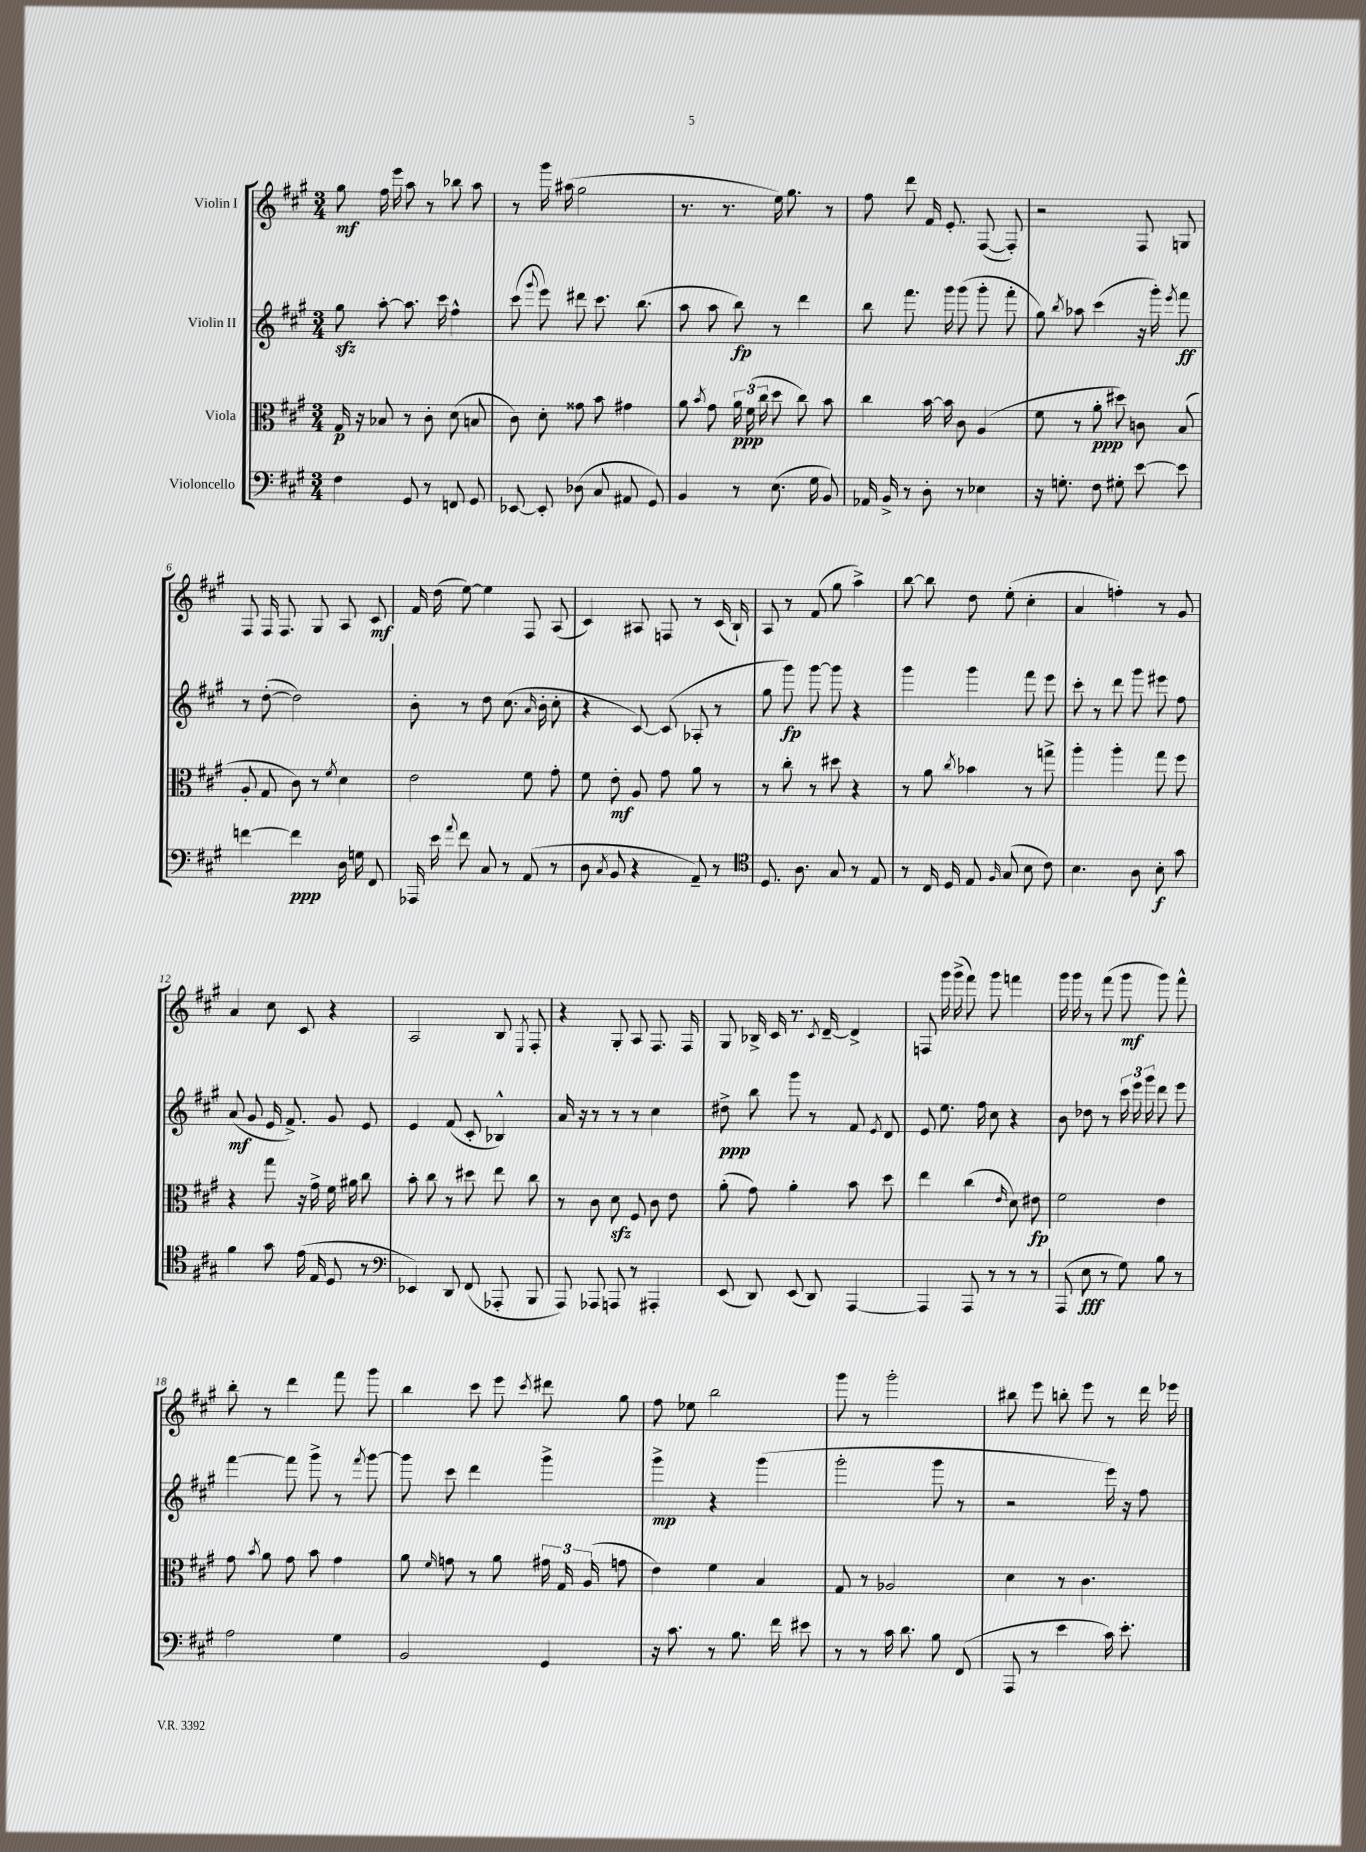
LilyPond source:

<<
\new StaffGroup <<
\new Staff = "s0" \with { instrumentName = "Violin I" } {
    \clef treble \key a \major \numericTimeSignature \time 3/4
    \autoBeamOff gis''8\mf fis''16 e'''16 a''8 r8 bes''8 a''8 |
    r8 gis'''16 ais''16( gis''2 |
    r8. r8. e''16) gis''8. r8 |
    fis''8 d'''8 fis'16 e'8.-. fis8~( fis8-.) |
    r2 fis8 g8 |
    fis8 fis16 fis8. gis8 a8 cis'8\mf |
    fis'16 d''16( e''8~) e''4 fis8 a8( |
    cis'4) ais8 f8 r8 cis'16( b16-!) |
    a8 r8 fis'8( gis''8 a''4->) |
    b''8~ b''8 d''8 e''8-.( cis''4-. |
    a'4 f''4-.) r8 gis'8 |
    a'4 cis''8 cis'8 r4 |
    a2 b8 \acciaccatura { e8 } fis8-. |
    r4 gis8-. a8 fis8. fis16 |
    gis8 bes16-> cis'16 r8. \acciaccatura { cis'8 } d'16~-- d'4-> |
    f8 gis'''16 gis'''16->( fis'''8) gis'''8 f'''4 |
    gis'''16 gis'''16 r8 fis'''8( gis'''8\mf gis'''8) fis'''8-^ |
    b''8-. r8 d'''4 fis'''8 gis'''8 |
    b''4 cis'''8 e'''8 \acciaccatura { cis'''8 } dis'''8 gis''8 |
    fis''8 ees''8 b''2 |
    gis'''8 r8 gis'''2-. |
    bis''8 e'''8 b''8-. e'''8 r8 d'''16 ees'''16 \bar "|." |
}
\new Staff = "s1" \with { instrumentName = "Violin II" } {
    \clef treble \key a \major \numericTimeSignature \time 3/4
    \autoBeamOff gis''8\sfz a''8~-. a''8. cis'''16 fis''4-^ |
    cis'''8( \appoggiatura { gis'''8 } e'''8) dis'''8 cis'''8. b''8.( |
    a''8 a''8 b''8\fp) r8 d'''4 |
    b''8 fis'''8. gis'''16 gis'''8( gis'''8-. fis'''8-. |
    gis''8) \acciaccatura { b''8 } aes''8 cis'''4( r16 gis'''16-.) \acciaccatura { e'''8 } fis'''8\ff |
    r8 d''8~-.( d''2) |
    b'8-. r8 d''8 cis''8.( \grace { a'16 } b'16-. cis''8-. |
    r4 cis'8~) cis'8( aes8-. r8 |
    gis''8 gis'''8\fp) gis'''8~ gis'''8 r4 |
    gis'''4 gis'''4 fis'''8 e'''8 |
    cis'''8-. r8 d'''8 gis'''8 eis'''8 fis''8 |
    a'8\mf( gis'8 e'16 fis'8.->) gis'8 e'8 |
    e'4 fis'8( cis'8-. bes4-^) |
    a'16 r16 r8 r8 r8 cis''4 |
    dis''8->\ppp b''8 gis'''8 r8 fis'8 \acciaccatura { e'8 } d'8 |
    e'8 e''8. fis''16 cis''8 r4 |
    b'8 des''8 r8 \tuplet 3/2 { cis'''16 e'''16 gis'''16 } d'''8 e'''8 |
    fis'''4~ fis'''8 gis'''8-> r8 \acciaccatura { fis'''8 } gis'''8~ |
    gis'''8 cis'''8 d'''4 gis'''4-> |
    gis'''4->\mp r4 gis'''4( |
    gis'''2-. gis'''8 r8 |
    r2 e'''16) r16 fis''8 \bar "|." |
}
\new Staff = "s2" \with { instrumentName = "Viola" } {
    \clef alto \key a \major \numericTimeSignature \time 3/4
    \autoBeamOff gis16\p r16 bes8 r8 cis'8-. d'8( b8 |
    cis'8) d'8-. gisis'8 b'8 gis'4 |
    a'8 \acciaccatura { b'8 } gis'8 \tuplet 3/2 { a'16\ppp fis'16( cis''16 } d''8 cis''8) b'8 |
    cis''4 b'16~ b'16 cis'8 a4( |
    fis'8 r8 a'8-.\ppp dis''8) c'8 b8( |
    a8-. gis8 cis'8) r8 \acciaccatura { fis'8 } d'4 |
    e'2 fis'8 gis'8-. |
    fis'8 e'8-.\mf a8 gis'8 a'8 r8 |
    r8 cis''8-. r8 dis''8 r4 |
    r8 a'8 \acciaccatura { cis''8 } bes'4 r8 g''8-> |
    a''4-. a''4-. gis''8 fis''8 |
    r4 gis''8 r16 gis'16-> fis'16 ais'16 cis''8 |
    b'8-. cis''8 r8 dis''8 e''8 cis''8 |
    r8 cis'8 d'8\sfz fis8 cis'8 e'8 |
    a'8-.( gis'8) a'4-. b'8 d''8 |
    e''4 cis''4( \grace { e'16 } d'8) eis'8\fp |
    fis'2 e'4 |
    gis'8 \acciaccatura { b'8 } a'8 gis'8 b'8 gis'4 |
    a'8 \grace { fis'16 } g'8 r8 a'8 \tuplet 3/2 { gis'16 gis16 a16( } g'8 |
    e'4) fis'4 b4 |
    gis8 r8 aes2 |
    d'4 r8 cis'4. \bar "|." |
}
\new Staff = "s3" \with { instrumentName = "Violoncello" } {
    \clef bass \key a \major \numericTimeSignature \time 3/4
    \autoBeamOff fis4 gis,8 r8 f,8 gis,8 |
    ees,8~ ees,8-. des8( cis8 ais,8 gis,8) |
    b,4 r8 e8.( gis16 b,8) |
    aes,16 b,16-> r8 d8-. r8 ees4 |
    r16 g8.-. fis8 gis8-. e'8~ e'8 |
    f'4~ f'4\ppp d16 g16 fis,8 |
    aes,,16 e'16 \appoggiatura { a'8 } fis'8 cis8 r8 a,8( r8 |
    d8 \acciaccatura { cis8 } b,8 r4 a,8--) r8 |
    \clef tenor d8. a8. gis8 r8 e8 |
    r8 cis16 d16 e8 \grace { fis16 } gis8( b8 cis'8) |
    b4. a8 b8-.\f gis'8 |
    fis'4 gis'8 e'16( e16 d8 r8 |
    \clef bass ees,4) d,8 fis,8( aes,,8-. b,,8 |
    a,,8) aes,,8 a,,8 r8 ais,,4-. |
    e,8( d,8) e,8( d,8) a,,4~ |
    a,,4 a,,8 r8 r8 r8 |
    a,,8( e8\fff r8 gis8) b8 r8 |
    a2 gis4 |
    b,2 gis,4 |
    r16 cis'8. r8 b8. fis'16 eis'8 |
    r8 r8 cis'16 d'8. b8 fis,8( |
    a,,8 r8 e'4 cis'16) e'8.-. \bar "|." |
}
>>
>>
